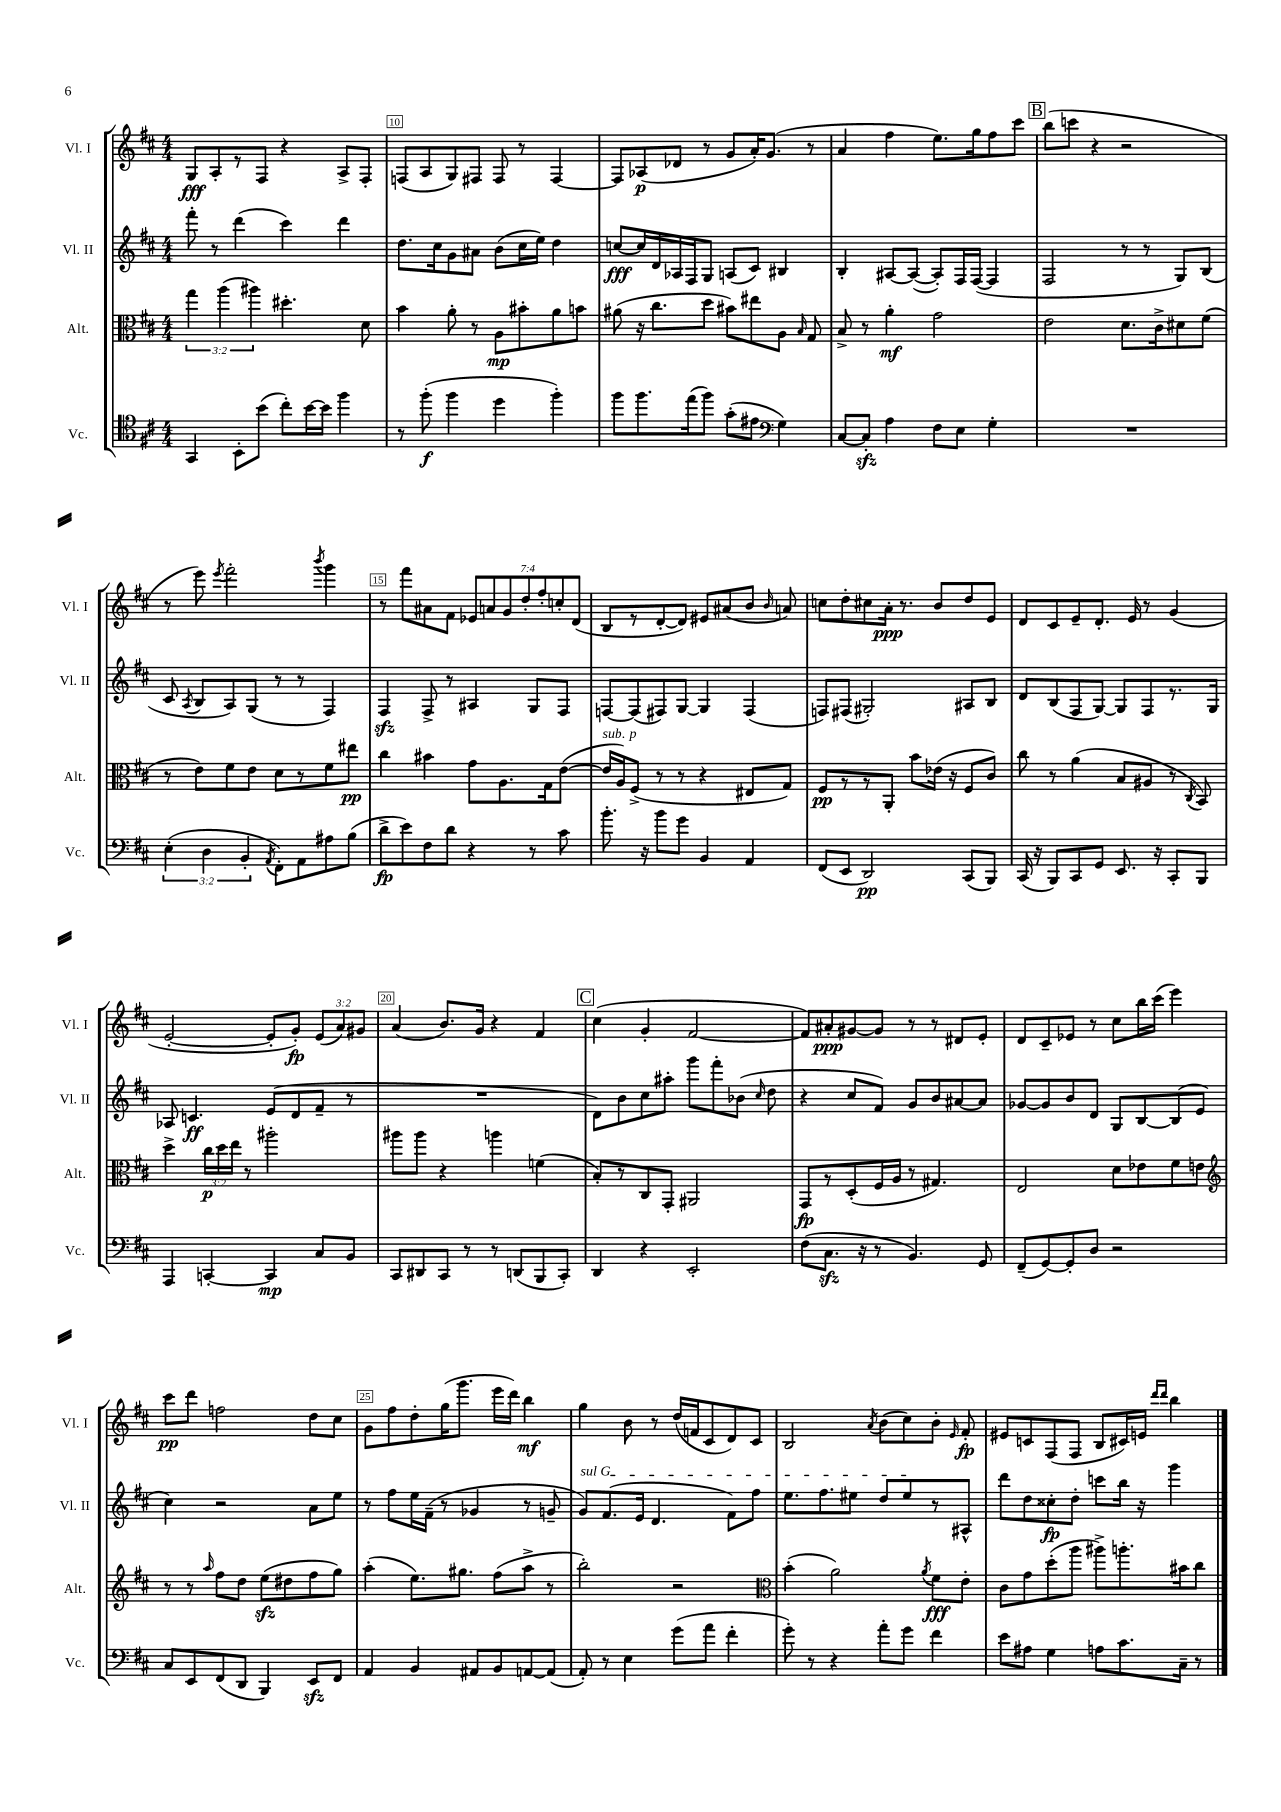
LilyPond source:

<<
\new StaffGroup <<
\new Staff = "s0" \with { instrumentName = "Vl. I" shortInstrumentName = "Vl. I" } {
    \clef treble \key d \major \numericTimeSignature \time 4/4 \override Staff.TupletNumber.text = #tuplet-number::calc-fraction-text
    \autoBeamOff g8[\fff a8-. r8 fis8] r4 a8[-> fis8]-. |
    f8[( a8 g8) fis8] fis8 r8 fis4~ |
    fis8[ aes8\p( des'8] r8 g'8[ a'16-.) g'8.]( r8 |
    a'4 fis''4 e''8.[) g''16 fis''8 cis'''8] |
    \mark \markup { \box "B" } b''8[( c'''8] r4 r2 |
    r8 e'''8) \acciaccatura { e'''8 } fis'''2-. \acciaccatura { b'''8 } g'''4 |
    r8 fis'''8[ ais'8 fis'8] \tuplet 7/4 { ees'8[ a'8 g'8 d''8-. fis''8-. c''8-. d'8]( } |
    b8[ r8 d'8~-. d'8]) eis'8[ ais'8( b'8] \grace { b'16 } a'8) |
    c''8[ d''8-. cis''8 a'16]-.\ppp r8. b'8[ d''8 e'8] |
    d'8[ cis'8 e'8-- d'8.]-. e'16 r8 g'4( |
    e'2~-. e'8[-. g'8]-.\fp) \tuplet 3/2 { e'8[( a'8) gis'8] } |
    a'4( b'8.[) g'16] r4 fis'4 |
    \mark \markup { \box "C" } cis''4( g'4-. fis'2~ |
    fis'8[) ais'8-.\ppp gis'8~ gis'8] r8 r8 dis'8[ e'8]-. |
    d'8[ cis'8-- ees'8] r8 cis''8[ b''16 cis'''16]( e'''4) |
    cis'''8[\pp d'''8] f''2 d''8[ cis''8] |
    g'8[ fis''8 d''8-. g''16( g'''8.] e'''16[ d'''16]) b''4\mf |
    g''4 b'8 r8 d''16[( f'16 cis'8 d'8) cis'8] |
    b2 \acciaccatura { a'8 } b'8[( cis''8) b'8]-. \grace { e'16 } fis'8-.\fp |
    eis'8[ c'8 fis8( fis8] b8[ cis'16) e'16] \grace { d'''16[ d'''16] } b''4 \bar "|." |
}
\new Staff = "s1" \with { instrumentName = "Vl. II" shortInstrumentName = "Vl. II" } {
    \clef treble \key d \major \numericTimeSignature \time 4/4
    \autoBeamOff fis'''8-. r8 d'''4( cis'''4) d'''4 |
    d''8.[ cis''16 g'8 ais'8] b'8[( cis''16 e''16]) d''4 |
    c''8[~\fff c''16 d'16 aes16 fis16 g8] a8[( cis'8]) bis4 |
    b4-. ais8[~ ais8]~( ais8[-.) fis16 fis16]~( fis4 |
    \mark \markup { \box "B" } fis2 r8 r8 g8[) b8]( |
    cis'8 \acciaccatura { a8 } b8[ a8) g8]( r8 r8 fis4) |
    fis4\sfz fis8-> r8 ais4 g8[ fis8] |
    f8[~ f8( fis8) g8]~ g4 fis4( |
    f8[) fis8]( gis2-.) ais8[ b8] |
    d'8[ b8( fis8 g8]~) g8[ fis8 r8. g16] |
    aes8 c'4.\ff e'8[( d'8 fis'8]-- r8 |
    R1 |
    \mark \markup { \box "C" } d'8[) b'8 cis''8 ais''8]-. g'''8[ fis'''8-. bes'8]( \grace { cis''16 } d''8 |
    r4 cis''8[ fis'8]) g'8[ b'8 ais'8~ ais'8] |
    ges'8[~ ges'8 b'8 d'8] g8[ b8~ b8( e'8] |
    cis''4) r2 a'8[ e''8] |
    r8 fis''8[ e''16 fis'16]--( r8 ges'4 r8 g'8-- |
    \once \override TextSpanner.bound-details.left.text = \markup { \italic "sul G" } g'8[\startTextSpan) fis'8.( e'16] d'4. fis'8[) fis''8] |
    e''8.[ fis''8. eis''8] d''8[ eis''8\stopTextSpan r8 ais8]-^ |
    d'''8[ d''8 cisis''8-.\fp d''8]-. c'''8[ b''16] r16 g'''4 \bar "|." |
}
\new Staff = "s2" \with { instrumentName = "Alt." shortInstrumentName = "Alt." } {
    \clef alto \key d \major \numericTimeSignature \time 4/4 \override Staff.TupletNumber.text = #tuplet-number::calc-fraction-text
    \autoBeamOff \tuplet 3/2 { g''4 a''4( ais''4) } dis''4.-. d'8 |
    b'4 a'8-. r8 a8[\mp bis'8-. a'8 b'8] |
    ais'8( r16 cis''8.[ d''8] bis'8[) eis''8 a8] \grace { b16 } g8 |
    b8-> r8 a'4-.\mf g'2 |
    \mark \markup { \box "B" } e'2 d'8.[ cis'16-> dis'8 fis'8]( |
    r8 e'8[) fis'8 e'8] d'8[ r8 fis'8 eis''8]\pp |
    cis''4 bis'4 g'8[ a8. g16 e'8]~( |
    e'16[^\markup { \italic "sub. p" } a16) fis8]->( r8 r8 r4 eis8[ g8]) |
    fis8[\pp r8 r8 a,8]-. b'8[ ees'16]( r16 fis8[ cis'8]) |
    cis''8 r8 a'4( b8[ ais8] r8 \acciaccatura { cis8 } b,8) |
    d''4-> \tuplet 3/2 { cis''16[\p d''16 e''16] } r8 ais''2-. |
    ais''8[ ais''8] r4 a''4 f'4( |
    \mark \markup { \box "C" } b8[-.) r8 cis8 g,8]-. ais,2 |
    g,8[\fp r8 d8-.( fis16 a16] r8 gis4.) |
    e2 d'8[ ees'8 fis'8 e'8] |
    \clef treble r8 r8 \grace { a''16 } fis''8[ d''8] e''8[\sfz( dis''8 fis''8 g''8]) |
    a''4-.( e''8.[) gis''8.] fis''8[( a''8]-> r8 |
    b''2-.) r2 |
    \clef alto b'4-.( a'2) \acciaccatura { a'8 } fis'8[\fff e'8]-. |
    cis'8[ g'8 d''8-.( a''8] ais''8[->) a''8.-. bis'16 cis''8] \bar "|." |
}
\new Staff = "s3" \with { instrumentName = "Vc." shortInstrumentName = "Vc." } {
    \clef tenor \key d \major \numericTimeSignature \time 4/4 \override Staff.TupletNumber.text = #tuplet-number::calc-fraction-text
    \autoBeamOff g,4 b,8[-. b'8]( cis''8[-.) b'16~ b'16] fis''4 |
    r8 fis''8-.\f( fis''4 d''4 fis''4-.) |
    fis''8[ fis''8. e''16( fis''8]) g'8[-.( eis'8] \clef bass g4) |
    cis8[~ cis8]-.\sfz a4 fis8[ e8] g4-. |
    \mark \markup { \box "B" } R1 |
    \tuplet 3/2 { e4-.( d4 b,4-. } \acciaccatura { a,8 } fis,8[-.) a,8 ais8 b8]( |
    d'8[->\fp e'8) fis8 d'8] r4 r8 cis'8 |
    b'8.-. r16 b'8[ g'8] b,4 a,4 |
    fis,8[( e,8] d,2\pp) cis,8[( b,,8]) |
    cis,16( r16 b,,8[) cis,8 g,8] e,8. r16 cis,8[-. b,,8] |
    a,,4 c,4~-. c,4\mp cis8[ b,8] |
    cis,8[ dis,8 cis,8] r8 r8 d,8[( b,,8 cis,8]-.) |
    \mark \markup { \box "C" } d,4 r4 e,2-. |
    fis8[( cis8.]\sfz r16 r8 b,4.) g,8 |
    fis,8[--( g,8~) g,8-. d8] r2 |
    cis8[ e,8 fis,8( d,8] b,,4) e,8[\sfz fis,8] |
    a,4 b,4 ais,8[ b,8 a,8~ a,8]( |
    a,8-.) r8 e4 g'8[( a'8] fis'4-. |
    g'8-.) r8 r4 a'8[-. g'8] fis'4 |
    e'8[ ais8] g4 a8[ cis'8. cis16]-- r8 \bar "|." |
}
>>
>>
\layout { \context { \Score currentBarNumber = #9 \override BarNumber.break-visibility = ##(#f #t #t) barNumberVisibility = #(every-nth-bar-number-visible 5) \override BarNumber.stencil = #(make-stencil-boxer 0.1 0.3 ly:text-interface::print) } }
